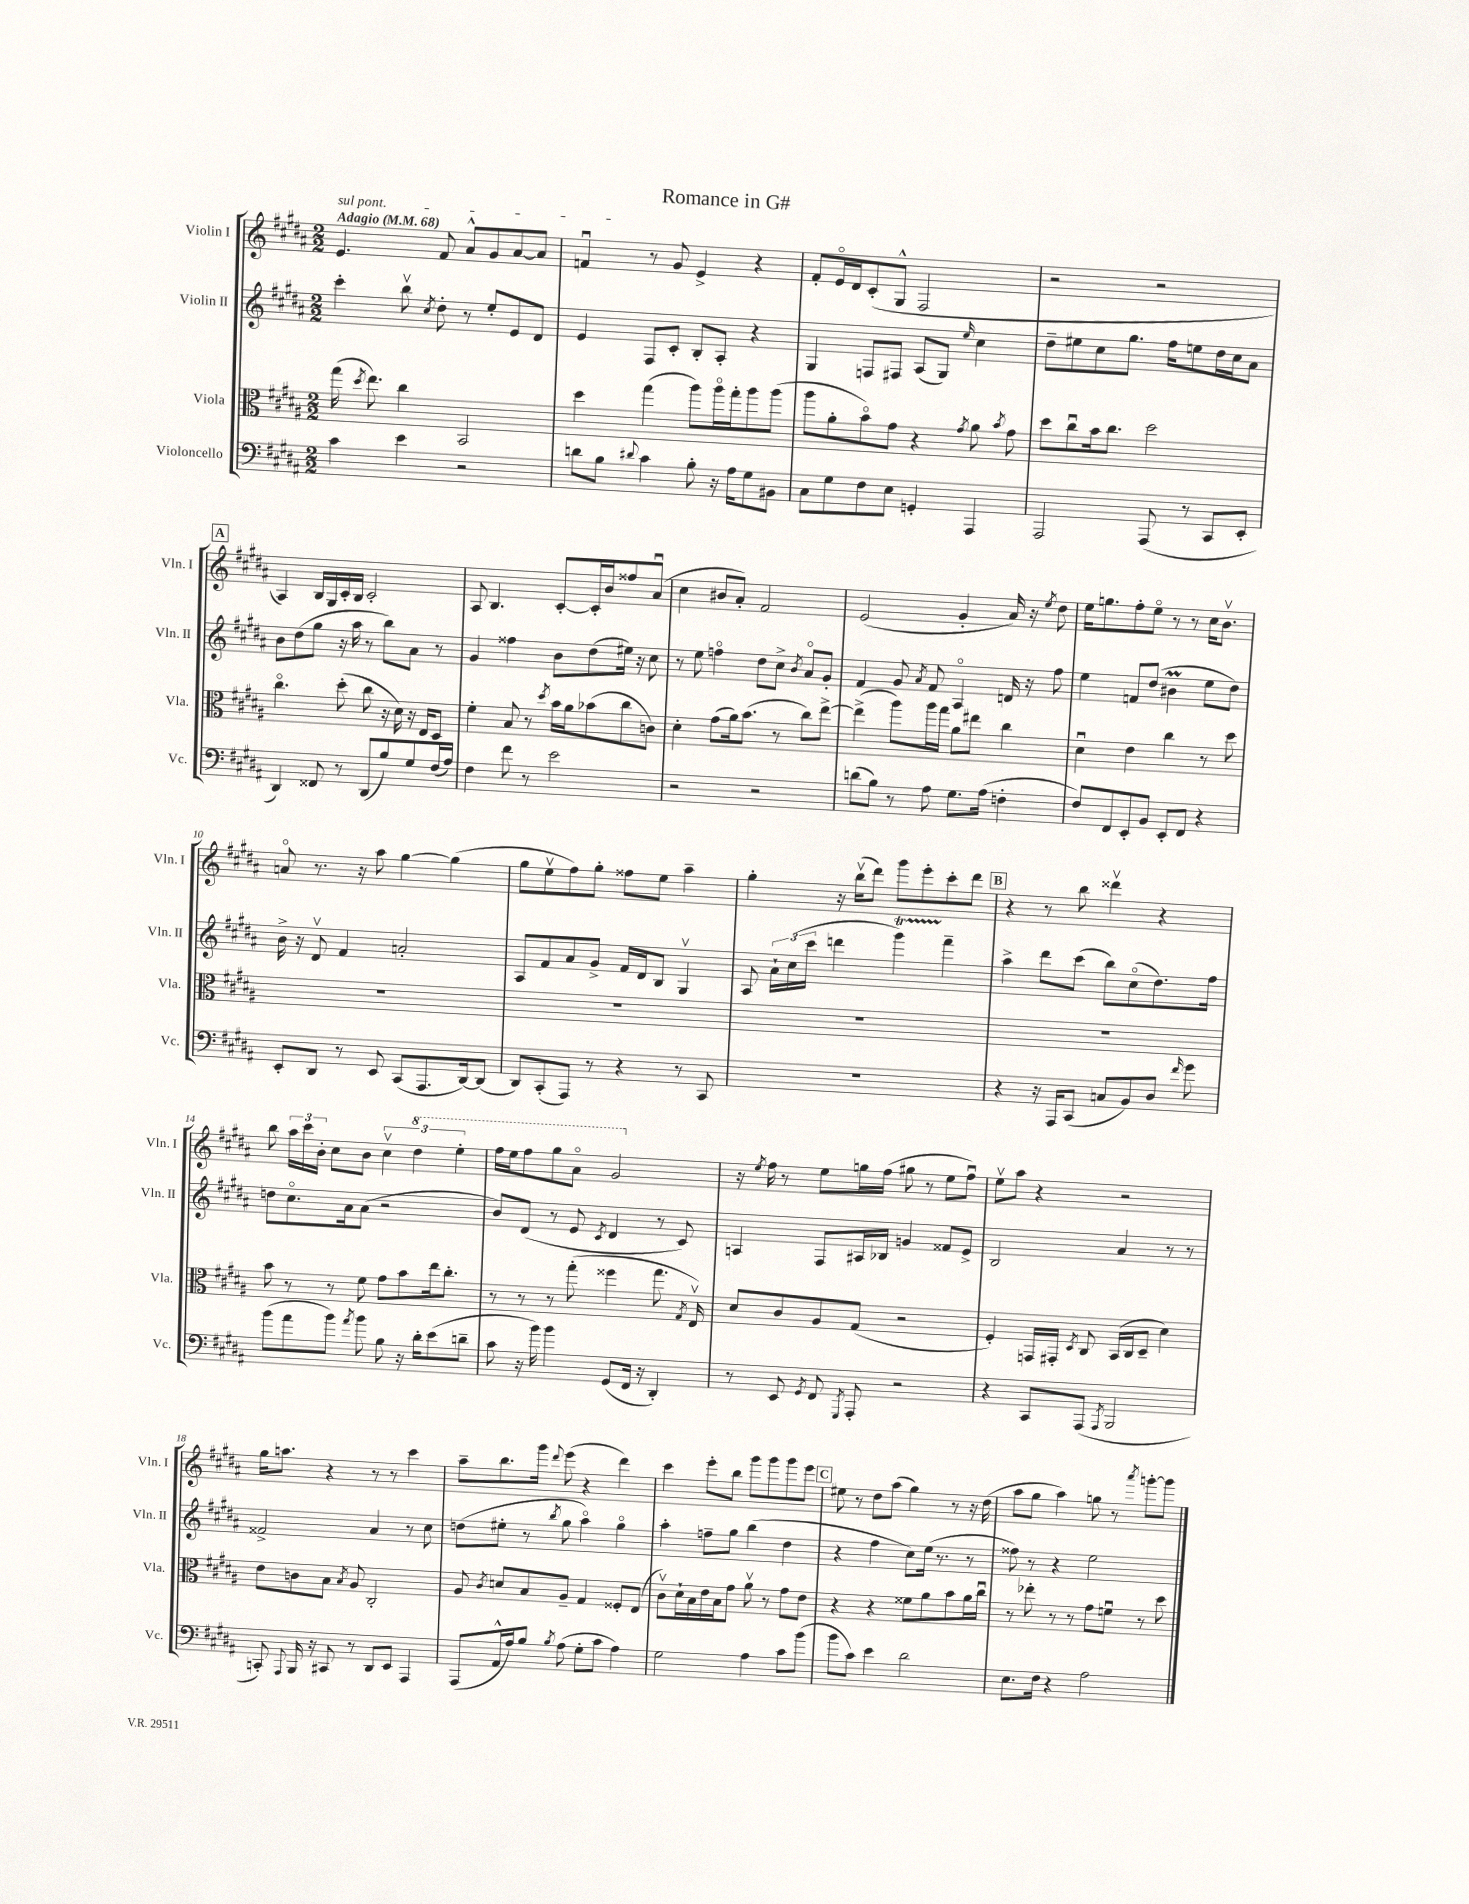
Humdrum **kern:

**kern	**kern	**kern	**kern
*staff4	*staff3	*staff2	*staff1
*clefF4	*clefC3	*clefG2	*clefG2
*k[f#c#g#d#a#]	*k[f#c#g#d#a#]	*k[f#c#g#d#a#]	*k[f#c#g#d#a#]
*M2/2	*M2/2	*M2/2	*M2/2
*MM68	*MM68	*MM68	*MM68
4c#	(16gg#	4ccc#'	4.e
.	8qdd#	.	.
.	8.ee)	.	.
4e	4cc#	8bbv	.
.	.	8qcc#	.
.	.	8dd#'	8f#
2r	2BB	8r	8a#^^
.	.	8ee'	8g#
.	.	8e	[8a#
.	.	8d#	8a#]
=	=	=	=
8d	4dd#	4e	4fu
8B	.	.	.
8qqd#	.	.	.
4c#	(4gg#	8F#	8r
.	.	8c#'	8g#
8B'	8aa#)	8B'	4e^
16r	16aa#o	8A#'	.
16A#	16gg#'	.	.
8G#	8aa#	4r	4r
8BB#	(8aa#	.	.
=	=	=	=
8C#	8aa#	4G#	8f#'
8G#	8a#'	.	16eo
.	.	.	16d#
8F#	8bo)	8F	(8c#'
8E	8g#	8F#	8G#^^
4GG'	4r	(8A#	2F#
.	.	8G#)	.
.	8qg#	16qqee	.
4AAA#	8a#	4cc#	.
.	8qb	.	.
.	8g#	.	.
=	=	=	=
2AAA#	8dd#	8dd#~	2r
.	8cc#u	8ee#	.
.	16b	8cc#	.
.	8.cc#	.	.
.	.	8.gg#	.
(8AAA#	2dd#	.	2r
.	.	16ff#	.
8r	.	8ee	.
8CC#	.	16dd#	.
.	.	16cc#	.
8EE'	.	8a#	.
=	=	=	=
4DD#)	4.cc#o	8b	4A#)
.	.	(8dd#	.
8FF##	.	8gg#	16B
.	.	.	16G#
8r	(8dd#'	16r	16c#'
.	.	16aa#	16B
(8DD#	8cc#	8r	2c#'
8B)	16r	8bb)	.
.	16d#)	.	.
8G#	16r	8a#	.
.	16E	.	.
(16F#	8D#	8r	.
16A#)	.	.	.
=	=	=	=
4F#	4f#'	4g#	8A#
.	.	.	4.B
8f#	8B	4ff##	.
8r	8r	.	.
.	8qdd#	.	.
2e	16b	8b	[8c#'
.	16a#	.	.
.	(8b-	(8dd#	16c#']
.	.	.	16b
.	8cc#	16ee#)	8ff##
.	.	16r	.
.	8c)	8cc#	(8a#u
=	=	=	=
2r	4d#'	8r	4cc#
.	.	8ee	.
.	(8g#	4ffo	8b#
.	16a#)	.	8a#')
.	(8.b	.	.
2r	.	8dd#	2f#
.	8r	8cc#^	.
.	.	8qb	.
.	8cc#)	8a#o	.
.	[8ee^	8g#'	.
=	=	=	=
(8d	(4ee^]	4f#	(2e
8B)	.	.	.
8r	8aa#)	8g#	.
.	.	8qa#	.
8A#	16aa#	8f#	.
.	16gg#	.	.
8.G#	8a#	4A#o	4g#'
.	8ee#	.	.
(16A#	.	.	.
4F'	4cc#	16d	16a#)
.	.	16r	16r
.	.	.	8qee
.	.	8ff#	8dd#
=	=	=	=
8F#)	4d#u	4ee	16ee
.	.	.	8.gg
8FF#	.	.	.
8EE'	4e	8f	8ff#'
8BB	.	(8dd#	8eeo
8EE'	4cc#	4b#	8r
8FF#	.	.	8r
4r	8r	8ee	16cc#
.	.	.	8.bv
.	8dd#	8dd#)	.
=	=	=	=
8EE'	1r	16b^	8ao
.	.	16r	.
8DD#	.	8d#v	8.r
8r	.	4f#	.
.	.	.	16r
8EE	.	.	8aa#
(8CC#	.	2a'	[4gg#
8.AAA#	.	.	.
.	.	.	(4gg#]
[16DD#)	.	.	.
(8DD#]	.	.	.
=	=	=	=
8DD#)	1r	8A#	8gg#
(8CC#'	.	8f#	8eev
8AAA#)	.	8a#	8ff#)
8r	.	8g#^	8gg#'
4r	.	16f#	8ff##
.	.	16d#	.
.	.	8B	8ee
8r	.	4G#v	4aa#~
8CC#	.	.	.
=	=	=	=
1r	1r	8A#	4gg#'
.	.	24a#`	.
.	.	(24cc#	.
.	.	24ccc#	.
.	.	4ddd	16r
.	.	.	(16bbv
.	.	.	8ddd#)
.	.	4ggg#)	8ggg#
.	.	.	8eee'
.	.	4fff#~	8ccc#'
.	.	.	8ddd#
=	=	=	=
4r	1r	4aa#^	4r
16r	.	8ddd#	8r
16AAA#	.	.	.
(8CC#	.	(8ccc#	8bb
8C	.	8bb)	4ddd##v
8BB)	.	(8cc#o	.
8D#	.	8.dd#)	4r
16qqf#	.	.	.
8g#	.	.	.
.	.	16ff#	.
=	=	=	=
(8b	8b	8dd	8bb
8a#	8r	8.cc#o	24aa#
.	.	.	24ccc#
.	.	.	24b'
8b)	8r	.	8cc#
.	.	16a#	.
8qa#	.	.	.
8b	8f#	(8a#	8b
8B	8g#	2r	6cc#v
16r	8b	.	.
.	.	.	6ddd#
16d#'	.	.	.
(8e	16ee	.	.
.	8.cc#'	.	.
.	.	.	6eee'
8d~	.	.	.
=	=	=	=
8c#	8r	8b)	16fff#
.	.	.	16eee
16r	8r	(8d#	8fff#
16b)	.	.	.
4b	8r	8r	8ggg#
.	(8gg#'	8e	8aa#o
.	.	8qc#	.
(8GG#	4ff##	4d#	2gg#
16FF#	.	.	.
16r	.	.	.
4DD#')	8.gg#	8r	.
.	.	8c#)	.
.	8qG#	.	.
.	16Ev)	.	.
=	=	=	=
8r	8d#	4A	16r
.	.	.	8qee
.	.	.	16ff#
8EE	8c#	.	8r
8qGG#	.	.	.
8FF#	8A#	8F#	8ee
8qGGG#	.	.	.
8AAA#'	(8G#	16A#	16gg
.	.	16B-	(16ff#
2r	2r	4g	8gg#
.	.	.	8r
.	.	8f##	8ee
.	.	8e^	8ff#u)
=	=	=	=
4r	4F#')	2B	8eev
.	.	.	8aa#
8CC#	16GG	.	4r
.	16GG#'	.	.
.	8qD#	.	.
(8AAA#	8C#	.	.
8qAAA#	.	.	.
2BBB	(16BB	4a#	2r
.	16C#	.	.
.	8D#~	.	.
.	4d#)	8r	.
.	.	8r	.
=	=	=	=
8CC')	8e	2f##^	16gg#
.	.	.	8.aa
8qqAAA#	.	.	.
16BBB	8c	.	.
16r	.	.	.
8CC#	8B	.	4r
.	8qB	.	.
8r	8A#	.	.
8DD#	2C#'	4a#	8r
8EE	.	.	8r
4AAA#	.	8r	4ccc#
.	.	8cc#	.
=	=	=	=
(8AAA#	8A#	(8dd	8aa#~
.	8qc#	.	.
16AA#^^	8d	8ee#'	8.bb
16A#)	.	.	.
8B	8B	8r	.
.	.	.	16ggg#
8qB	.	8qbb	8qqddd#
(8A#	8A#~	8gg#	(8eee
8G#'	4G#	4aa#o)	4r
8c#	.	.	.
4A#)	8F##'	4gg#o	4ddd#)
.	(8E	.	.
=	=	=	=
2G#	8c#v)	4aa#'	4ccc#
.	16d#`	.	.
.	16B	.	.
.	16e	8ff~	8eee'
.	16B	.	.
.	8g#	8gg#	8bb
4A#	8a#v	(4bb	8ggg#
.	8r	.	8ggg#
8c#	8g#	4dd#	8ggg#
(8b	8e	.	8eee
=	=	=	=
8b	4r	4r	8ee#
8c#)	.	.	8r
4e	4r	4ff#	8dd#
.	.	.	(8aa#
2d#	8f##	8cc#)	4gg#)
.	8a#	(16ee	.
.	.	8.r	.
.	8b	.	8r
.	16a#	8r	16r
.	16cc#u	.	(16dd#
=	=	=	=
8.E	8r	8ff##)	8aa#
.	8ee-'	8r	8gg#
16F#	.	.	.
4r	8r	4r	4aa#)
.	8r	.	.
2A#	8g#	2ee	8gg
.	8fu	.	8r
.	.	.	8qaaa#
.	8r	.	[8ggg'
.	8dd#	.	8ggg]
==	==	==	==
*-	*-	*-	*-
